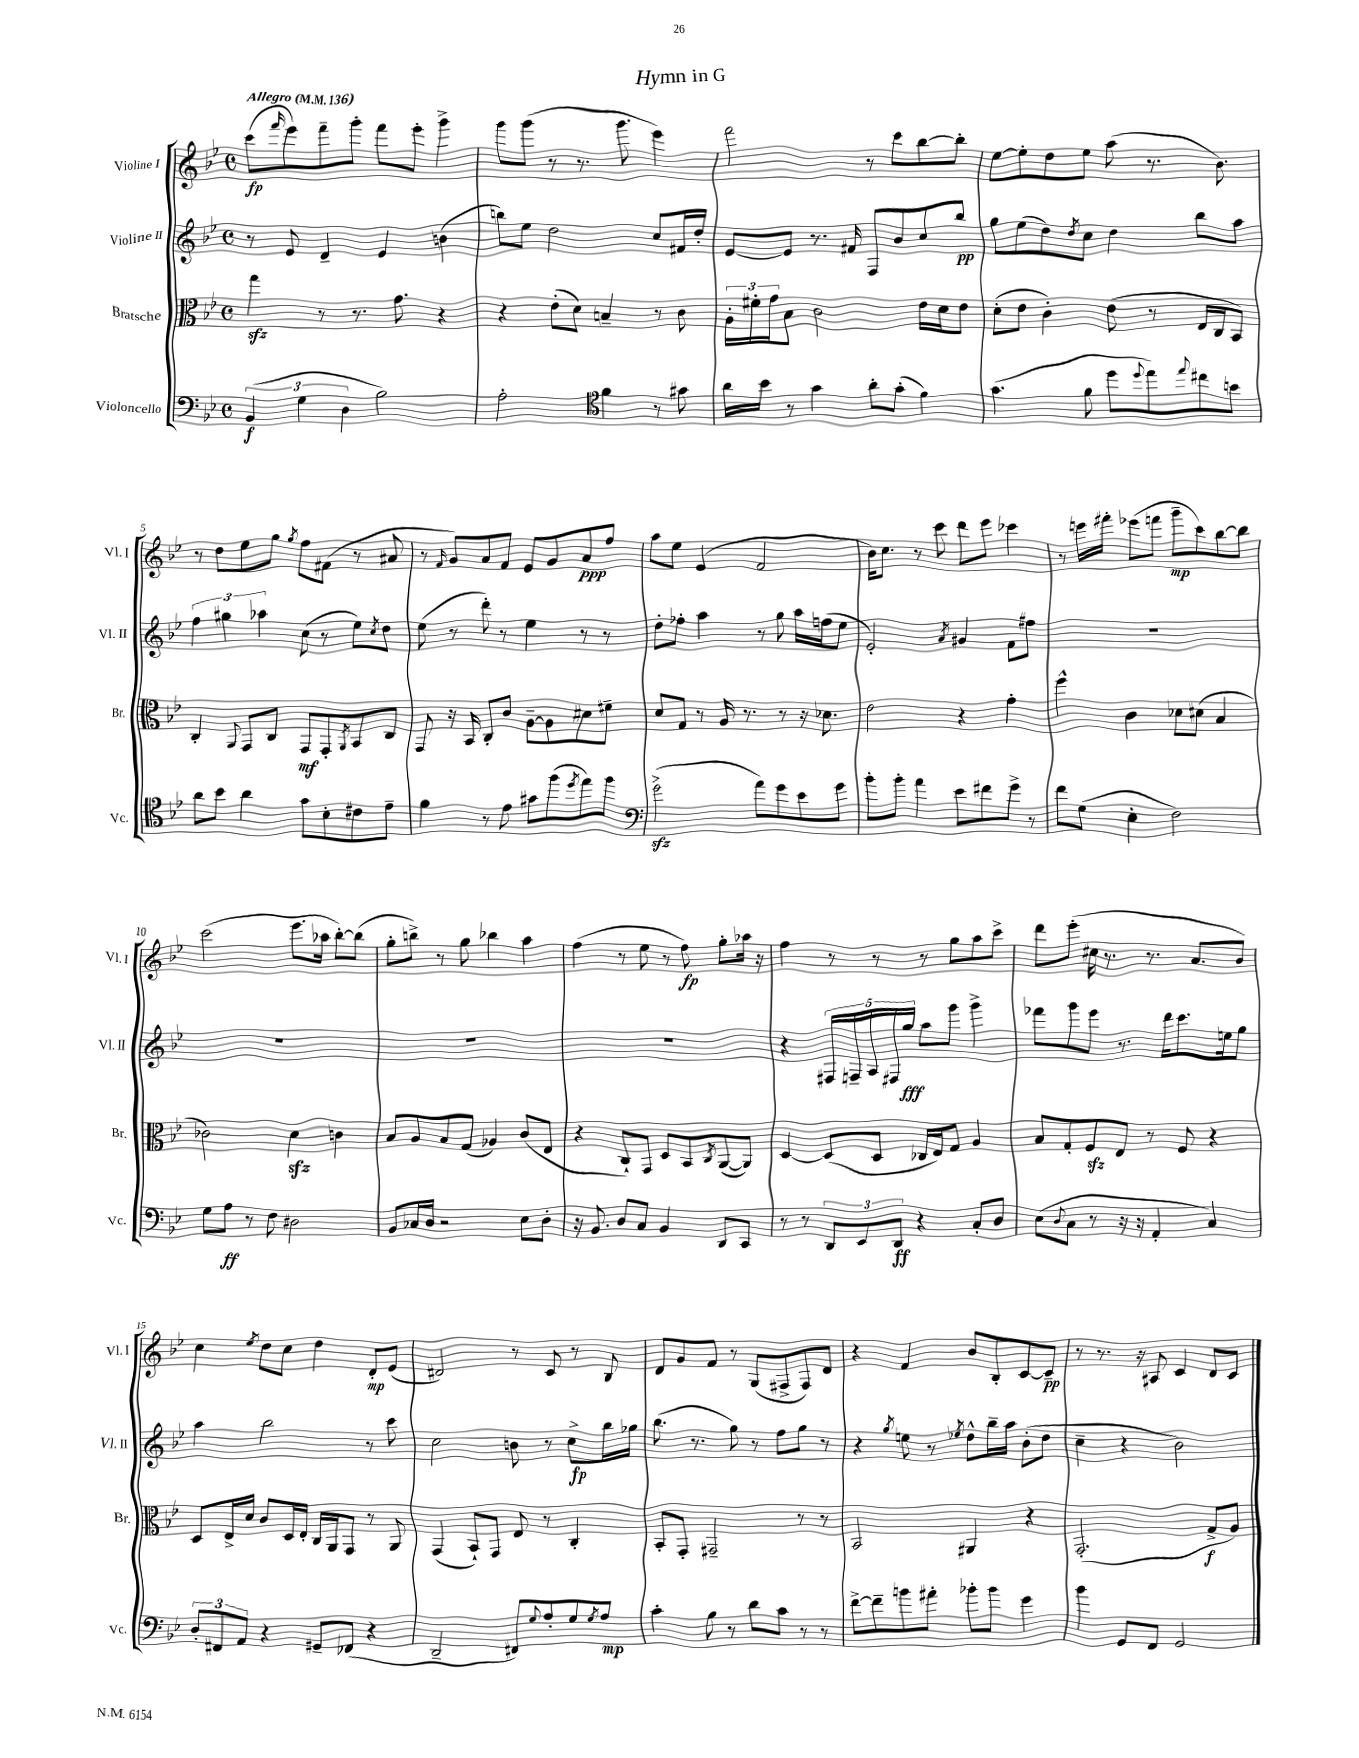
\header { title = "Hymn in G" }
<<
\new StaffGroup <<
\new Staff = "s0" \with { instrumentName = "Violine I" shortInstrumentName = "Vl. I" } {
    \clef treble \key bes \major \defaultTimeSignature \time 4/4 \tempo "Allegro" 4 = 136
    c'''8\fp( \grace { f'''16 } ees'''8) f'''8-- g'''8-. f'''8 ees'''8-. g'''4-> |
    g'''8 g'''8( r8 r8. g'''8. ees'''4) |
    f'''2 r8 c'''8 bes''8~ bes''8-. |
    ees''8~ ees''8-. d''8 ees''8 a''8( r8. bes'8.) |
    r8 d''8 ees''8 g''8 \acciaccatura { g''8 } f''8 fis'8( r8 ais'8 |
    r8 \grace { f'16 } g'8) a'8 f'8 ees'8 g'8 a'8\ppp f''8 |
    a''8 ees''8 ees'4( f'2 |
    bes'16) c''8. r8 c'''8 d'''8 ees'''8 ces'''4 |
    r8 e'''16 fis'''16-. ees'''8( f'''8 g'''8--\mp c'''8) bes''8~ bes''8 |
    c'''2( ees'''8. aes''16 bes''8~-.) bes''8( |
    g''8-. b''8->) r8 g''8 bes''4 a''4 |
    f''4( r8 ees''8 r8 f''8\fp) g''8-. aes''16 r16 |
    f''4 r8 r8 r8 g''8 a''8 c'''8-> |
    d'''8 ees'''8-.( cis''16 r8. r8. a'8. bes'8) |
    c''4 \acciaccatura { ees''8 } d''8 c''8 d''4 d'8-.\mp ees'8( |
    dis'2) r8 c'8 r8 bes8 |
    d'8 g'8 f'8 r8 g8( fis8-> fis8) d'8 |
    r4 f'4 bes'8 bes8-. c'8~ c'8--\pp |
    r8 r8. r16 ais8 c'4 d'8 c'8 \bar "|." |
}
\new Staff = "s1" \with { instrumentName = "Violine II" shortInstrumentName = "Vl. II" } {
    \clef treble \key bes \major \defaultTimeSignature \time 4/4
    r8 ees'8 d'4-- ees'4 b'4( |
    b''8) ees''8 d''2 c''8 fis'16 d''16-. |
    ees'8~ ees'8 r8. fis'16 f8 bes'8 c''8 bes''8\pp |
    g''8 ees''8( d''8) \acciaccatura { d''8 } c''8 d''4 bes''8 a''8 |
    \tuplet 3/2 { f''4 gis''4 aes''4 } c''8( r8 ees''8) \acciaccatura { c''8 } d''8 |
    ees''8( r8 d'''8-.) r8 ees''4 r8 r8 |
    d''8-. fes''8-. a''4 r8 g''8 a''16 f''16( ees''8 |
    ees'2-.) \acciaccatura { a'8 } gis'4 f'8 fis''8 |
    R1 |
    R1 |
    R1 |
    R1 |
    r4 \tuplet 5/4 { fis16 f16-- a16 fis16 g''16\fff } a''8 g'''8 g'''4-> |
    fes'''8 g'''8 ees'''8 r8. d'''16 c'''8. e''16 g''8 |
    a''4 bes''2 r8 c'''8 |
    c''2 b'8 r8 c''8->\fp bes''16 ges''16 |
    bes''8.( r8. g''8) r8 f''8 g''8 r8 |
    r4 \acciaccatura { g''8 } e''8 r8 \acciaccatura { ees''8 } d''8-^ bes''16-- a''16 bes'8-.( d''8 |
    c''4-- r4 bes'2) \bar "|." |
}
\new Staff = "s2" \with { instrumentName = "Bratsche" shortInstrumentName = "Br." } {
    \clef alto \key bes \major \defaultTimeSignature \time 4/4
    g''4\sfz r8 r8. g'8. r4 |
    r4 ees'8-.( d'8) b4-- r8 c'8 |
    \tuplet 3/2 { a16-. fis'16-. g'16 } bes8 c'2 ees'16 d'16 ees'8 |
    d'8-.( ees'8 c'4-.) ees'8( r8 ees16 c16 bes,8) |
    c4-. \appoggiatura { a,8 } g,8 c8 g,8\mf g,8-. \acciaccatura { a,8 } bes,8 c8 |
    g,8 r16 bes,16 c8-. c'8 a8~-- a8 dis'8 fis'8-- |
    d'8 g8 r8 a16 r8. r8 r16 des'8. |
    ees'2 r4 g'4-. |
    f''4-^ c'4 des'8 dis'8( bes4 |
    ces'2) d'4\sfz c'4 |
    bes8 a8 bes8 g8( aes4) c'8( ees8 |
    r4 c8-!) g,8 d8 bes,8 \acciaccatura { c8 } a,8~( a,8) |
    d4~ d8( d8 ces16 ees16) g8 a4 |
    bes8 g8-. f8\sfz ees8 r8 f8 r4 |
    d8 ees16-> d'16 c'8 d16 ees16-. c16 a,16 g,8 r8 a,8 |
    g,4( bes,8-!) g,8 ees8 r8 c4-. |
    bes,8-. g,8-. gis,2-- r8 r8 |
    bes,2 ais,4 r4 |
    g,2.-.( g8->\f a8) \bar "|." |
}
\new Staff = "s3" \with { instrumentName = "Violoncello" shortInstrumentName = "Vc." } {
    \clef bass \key bes \major \defaultTimeSignature \time 4/4
    \tuplet 3/2 { bes,4\f( g4 d4 } bes2) |
    a2-. \clef tenor f'4 r8 gis'8 |
    a'16 bes'16 r8 g'4 a'8-. g'8-.( f'4) |
    g'4.( f'8 d''8 \appoggiatura { d''8 } ees''8) \appoggiatura { ees''8 } cis''8 b'8 |
    a'8 bes'8 a'4 g'8 bes8-. cis'8 ees'8-- |
    f'4 r8 ees'8 gis'8 f''8( \acciaccatura { d''8 } ees''8) f''8 |
    \clef bass g'2->\sfz( a'8) g'8 ees'8 g'8 |
    bes'8-. bes'8-. a'4 ees'8 fis'8 g'8-> r8 |
    f'8 g8( ees4-. f2) |
    g8 a8\ff r8 f8 dis2 |
    bes,8 ces16 d16 r2 ees8 d8-. |
    r16 bes,8. d8 c8 bes,4 d,8 c,8 |
    r8 r8 \tuplet 3/2 { d,8 ees,8 d,8\ff } r4 c8-. d8 |
    ees8( \appoggiatura { d8 } c8 r8 r16 r16 a,4-. c4) |
    \tuplet 3/2 { d8-. fis,8 a,8 } r4 gis,8-- fes,8( r4 |
    d,2-- fis,8) \appoggiatura { g8 } a8-. g8 \acciaccatura { g8 } a8\mp |
    c'4-. bes8 r8 d'8 c'8 r8 r8 |
    f'8~-> f'8-- b'8 ais'8-. bes'8-. bes'8 g'4 |
    bes'4 g,8 f,8 g,2 \bar "|." |
}
>>
>>
